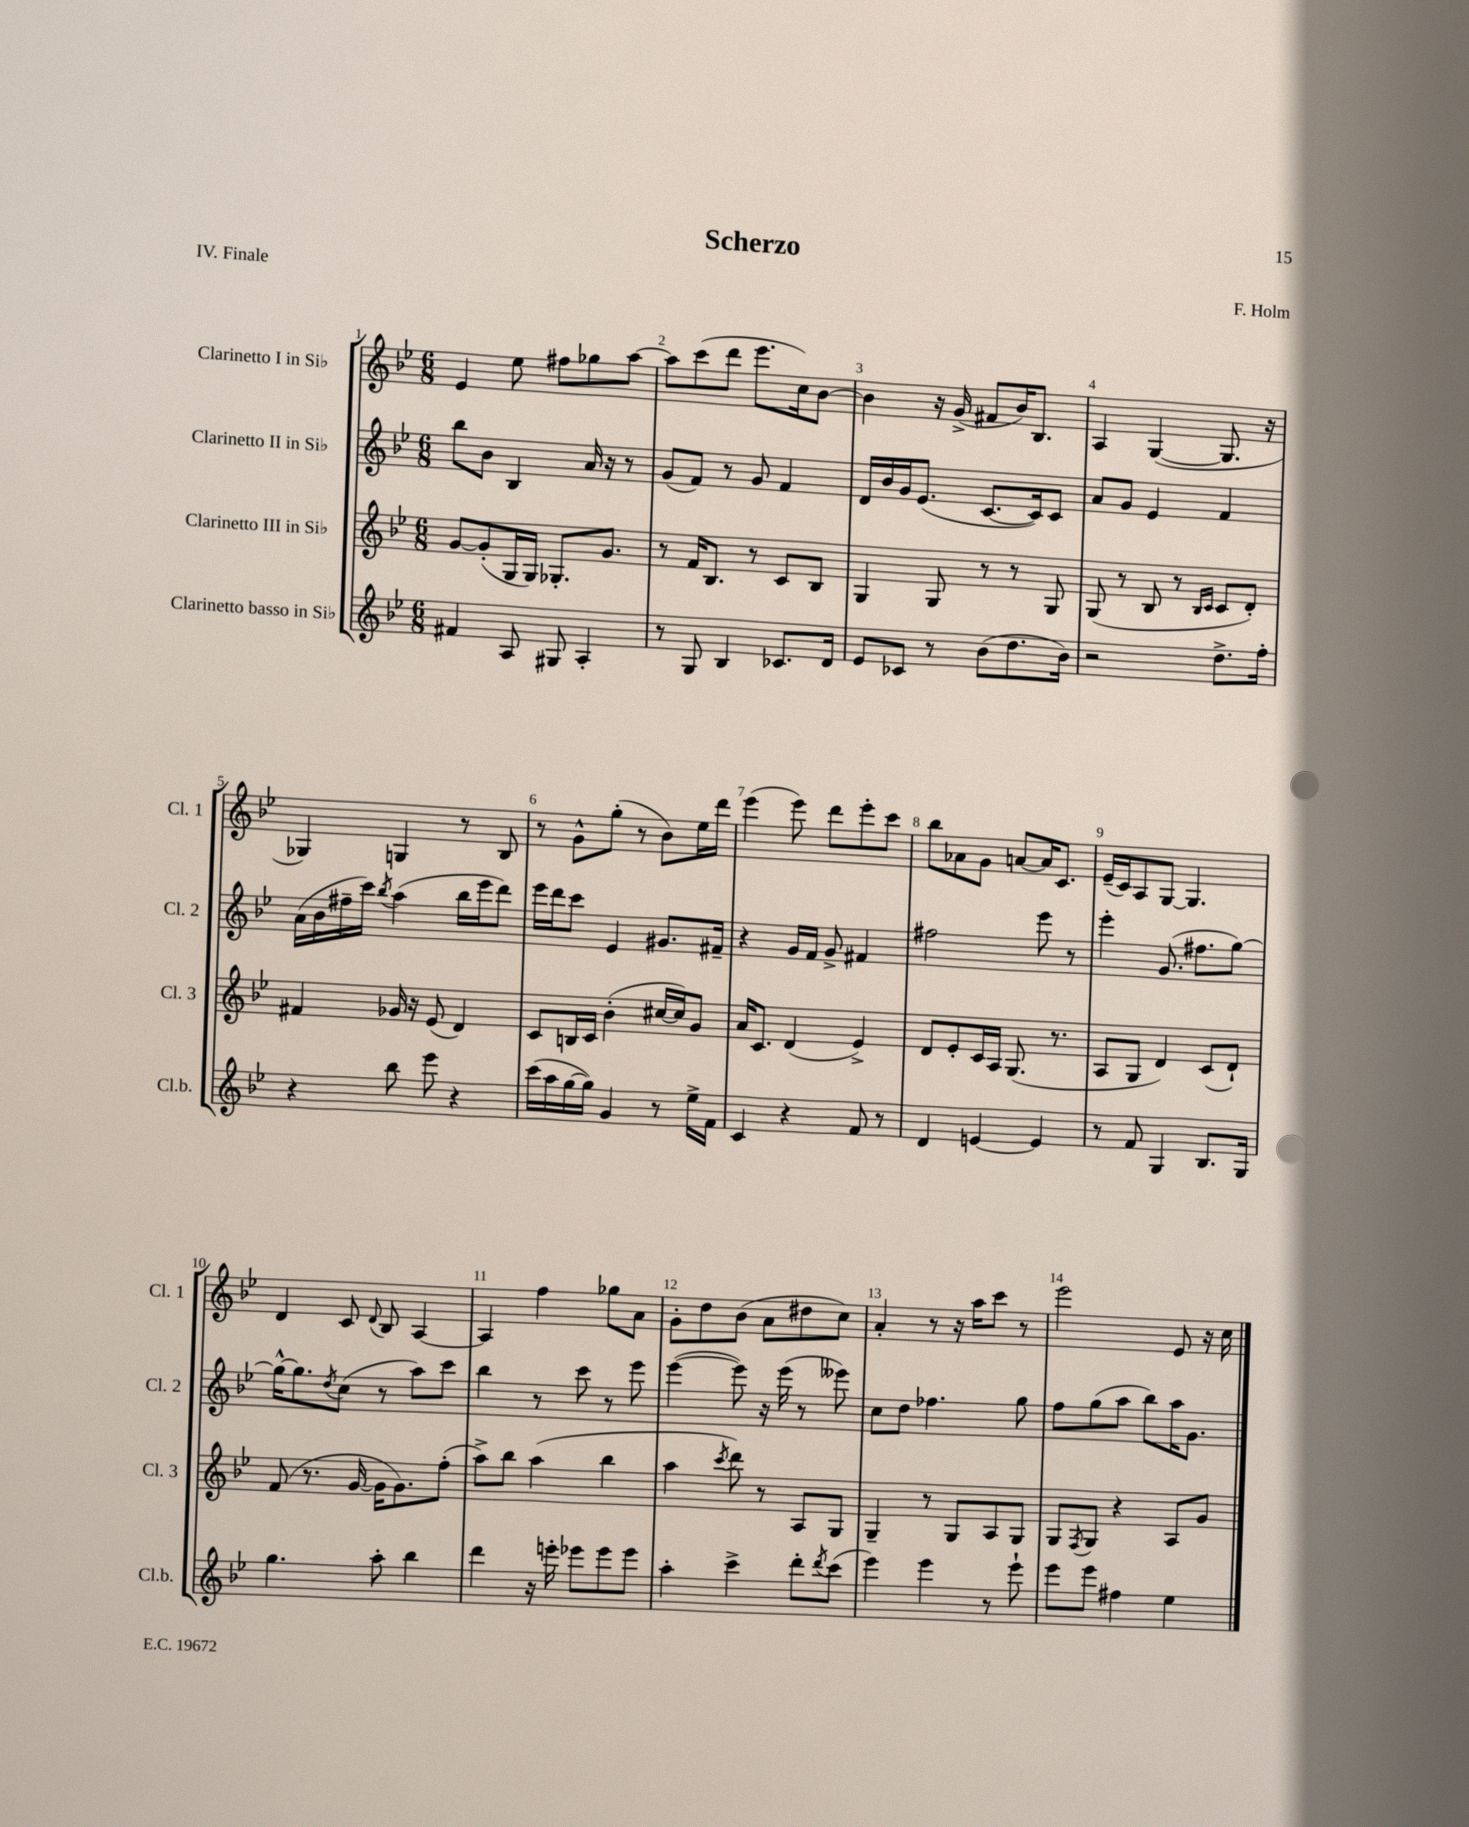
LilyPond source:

\header { title = "Scherzo" composer = "F. Holm" piece = "IV. Finale" }
<<
\new StaffGroup <<
\new Staff = "s0" \with { instrumentName = "Clarinetto I in Sib" shortInstrumentName = "Cl. 1" } {
    \clef treble \key bes \major \numericTimeSignature \time 6/8
    ees'4 ees''8 fis''8 ges''8 a''8~ |
    a''8 c'''8( d'''8 ees'''8. c''16) bes'8~ |
    bes'4 r16 g'16->( fis'8 bes'16) bes8. |
    a4 g4~( g8. r16 |
    ges4) g4 r8 bes8 |
    r8 g'8-^ g''8-.( r8 bes'8) ees''16 d'''16 |
    ees'''4( ees'''8) d'''8 ees'''8-. c'''8 |
    bes''8 aes'8 g'8 a'8~ a'16 c'8. |
    ees'16--( c'16) a8 g8~ g4. |
    d'4 c'8 \appoggiatura { d'8 } bes8 a4~ |
    a4 f''4 ges''8 a'8 |
    g'8-. d''8 bes'8( a'8 dis''8 c''8) |
    a'4-. r8 r16 a''16 c'''8 r8 |
    ees'''2 ees'8 r16 c''16 \bar "|." |
}
\new Staff = "s1" \with { instrumentName = "Clarinetto II in Sib" shortInstrumentName = "Cl. 2" } {
    \clef treble \key bes \major \numericTimeSignature \time 6/8
    bes''8 bes'8 bes4 a'16 r16 r8 |
    g'8( f'8) r8 g'8 f'4 |
    d'16 bes'16 g'16 ees'8.( c'8.~ c'16) c'8 |
    a'8 g'8 ees'4 f'4 |
    a'16( bes'16 fis''16-- c'''16) \acciaccatura { bes''8 } a''4( bes''16 ees'''16 d'''8) |
    ees'''16 d'''16 c'''8 ees'4 gis'8. fis'16-- |
    r4 g'16 f'16 g'8-> fis'4 |
    fis''2 ees'''8 r8 |
    ees'''4-. g'8.( fis''8. g''8~) |
    g''16~-^ g''8. \acciaccatura { d''8 } c''8( r8 a''8) c'''8 |
    bes''4 r8 c'''8 r8 ees'''8 |
    ees'''4~( ees'''8) r16 ees'''16( r8 eeses'''8) |
    c''8 d''8 fes''4. g''8 |
    f''8 g''8( a''8 bes''8) a''16 g'8. \bar "|." |
}
\new Staff = "s2" \with { instrumentName = "Clarinetto III in Sib" shortInstrumentName = "Cl. 3" } {
    \clef treble \key bes \major \numericTimeSignature \time 6/8
    g'8~ g'8-.( g16 g16) ges8.-. g'8. |
    r8 f'16 bes8. r8 c'8 bes8 |
    g4 g8 r8 r8 g8 |
    g8( r8 bes8 r8 \grace { bes16 c'16 } c'8 d'8-.) |
    fis'4 ges'16 r16 ees'8( d'4) |
    c'8 b16 c'16 bes'4-.( cis''16~ cis''16) g'8 |
    a'16 c'8. d'4( ees'4->) |
    d'8 ees'8-. c'16 a16 g8.( r8. |
    a8 g8 d'4) c'8( d'8-!) |
    f'8( r8. g'16~ g'16 g'8.) f''8-.( |
    a''8->) bes''8 a''4( bes''4 |
    a''4 \acciaccatura { c'''8 } d'''8) r8 a8 g8 |
    g4-- r8 g8 a8 g8 |
    g8 \acciaccatura { f8 } g8 r4 a8 g'8 \bar "|." |
}
\new Staff = "s3" \with { instrumentName = "Clarinetto basso in Sib" shortInstrumentName = "Cl.b." } {
    \clef treble \key bes \major \numericTimeSignature \time 6/8
    fis'4 a8 gis8 a4-. |
    r8 g8 bes4 ces'8. d'16 |
    ees'8 ces'8 r8 bes'8( d''8. bes'16) |
    r2 d''8.-> f''16-. |
    r4 bes''8 ees'''8 r4 |
    c'''16( a''16 g''16~ g''16) g'4 r8 ees''16-> f'16 |
    c'4 r4 f'8 r8 |
    d'4 e'4~ e'4 |
    r8 f'8 g4 bes8. g16 |
    g''4. a''8-. bes''4 |
    d'''4 r16 e'''16-. ees'''8 ees'''8 ees'''8 |
    a''4-. c'''4-> d'''8-. \acciaccatura { d'''8 } c'''8( |
    ees'''4) ees'''4 r8 ees'''8-! |
    ees'''8 ees'''8 fis''4 ees''4 \bar "|." |
}
>>
>>
\layout { \context { \Score \override BarNumber.break-visibility = ##(#f #t #t) barNumberVisibility = #all-bar-numbers-visible } }
